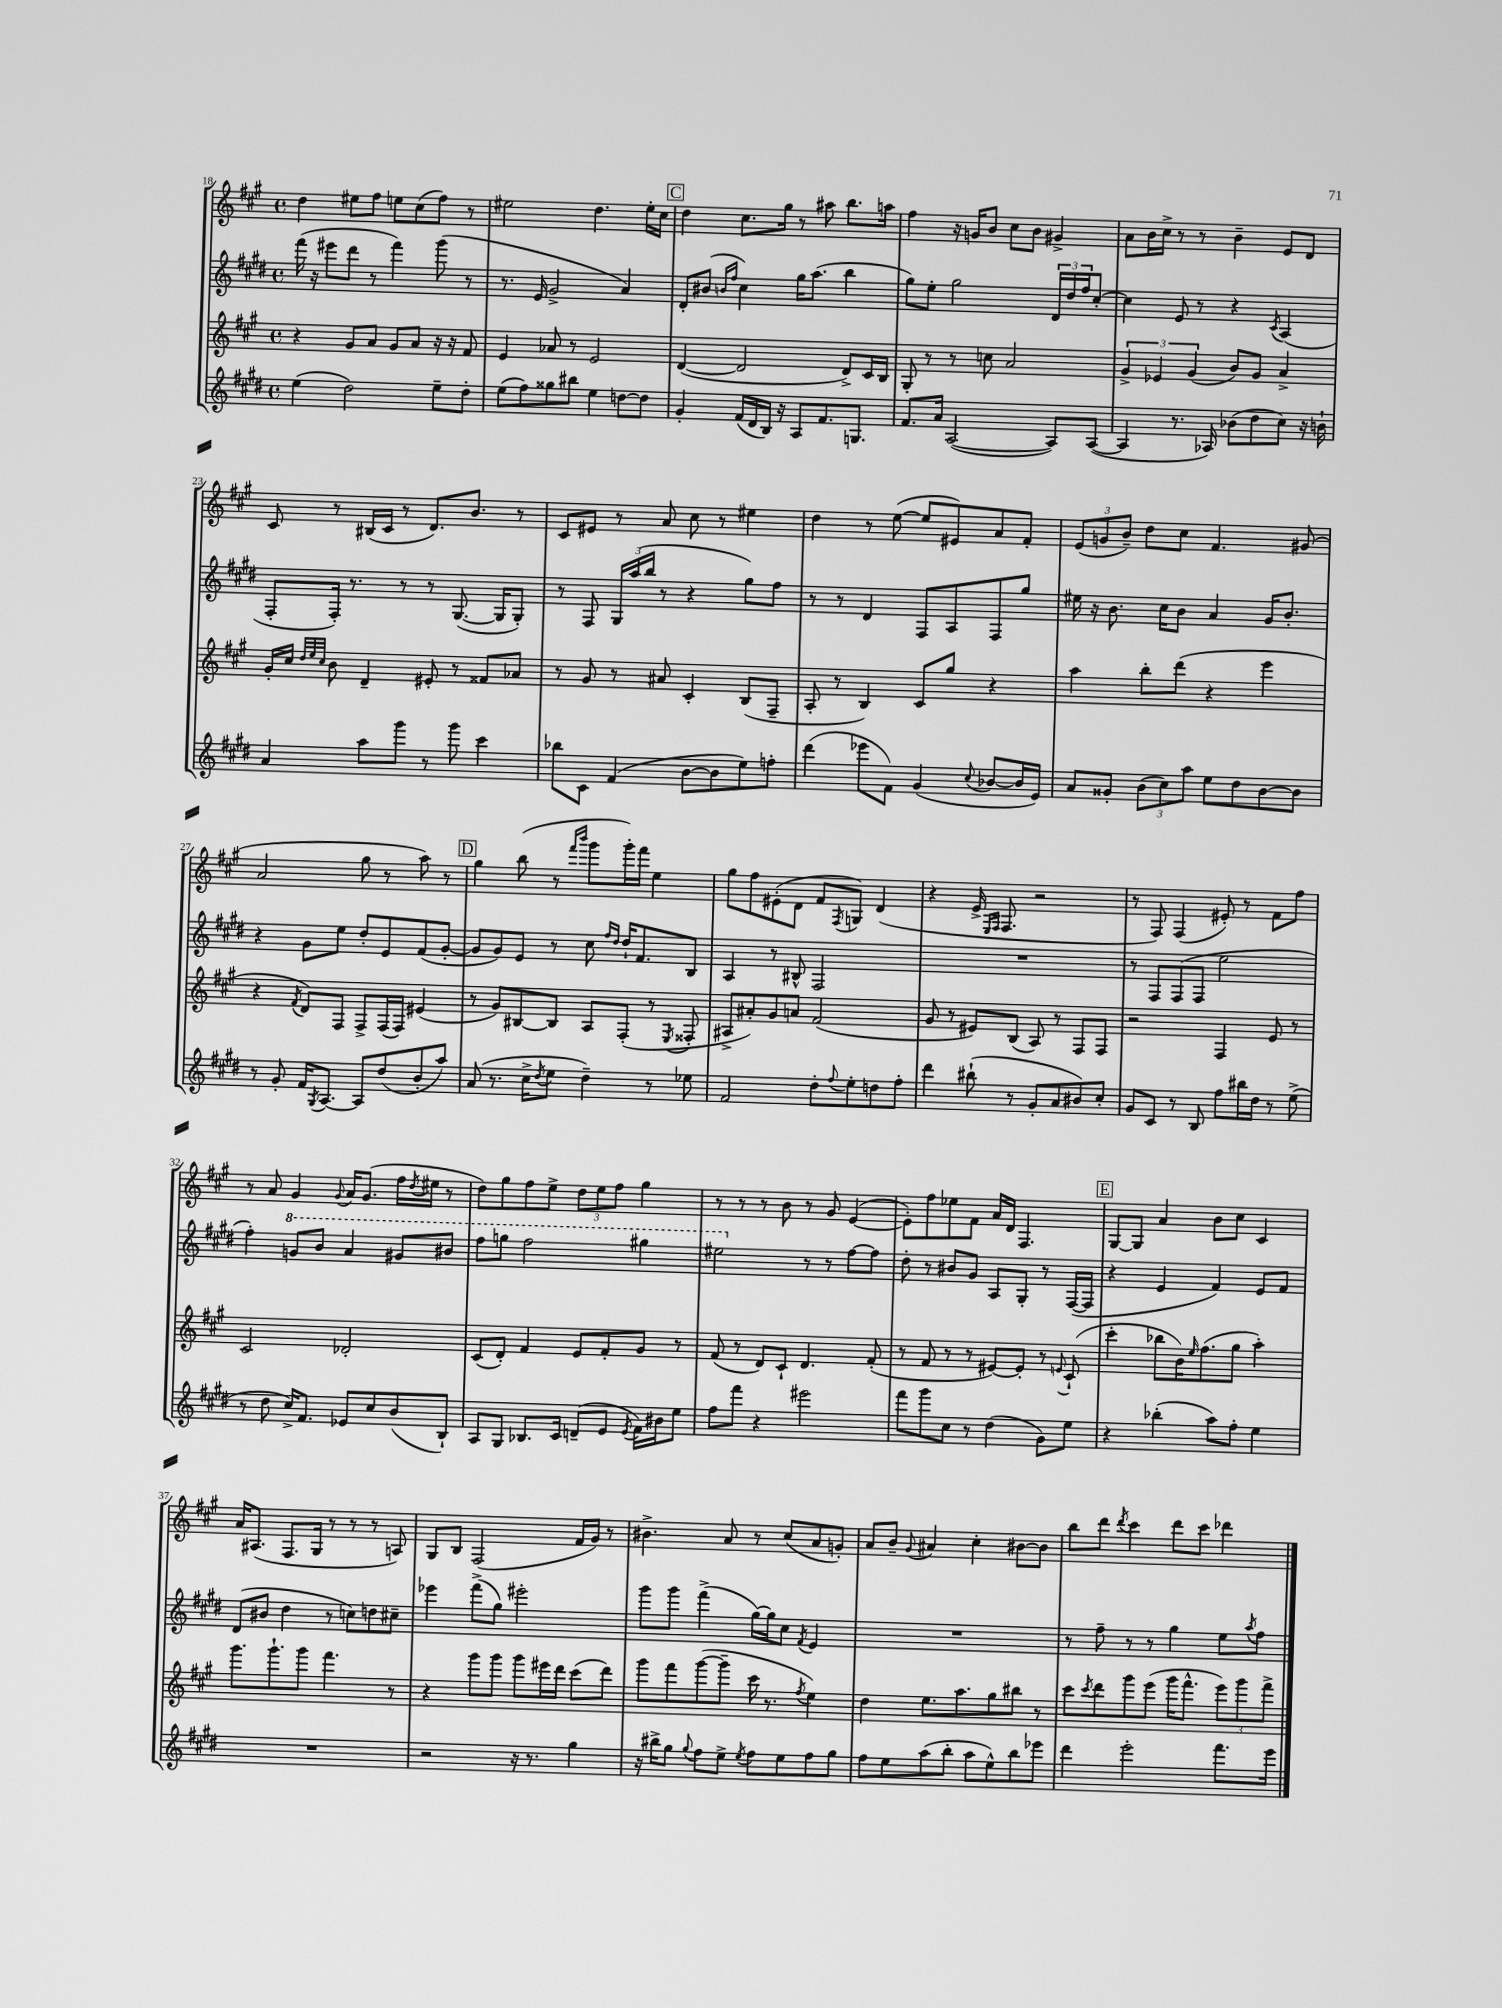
<<
\new StaffGroup <<
\new Staff = "s0" {
    \clef treble \key a \major \defaultTimeSignature \time 4/4
    d''4 eis''8 fis''8 e''8 cis''8( fis''8) r8 |
    eis''2 d''4. eis''16-. cis''16 |
    \mark \markup { \box "C" } d''4 cis''8. gis''16 r8 ais''8 b''8. a''16 |
    fis''4 r16 g'16 b'8 cis''8 b'8 gis'4-> |
    a'8 b'16 cis''16-> r8 r8 b'4-- e'8 d'8 |
    cis'8 r8 bis16( cis'16 r8 d'8.) b'8. r8 |
    cis'8 eis'8 r8 a'8 cis''8 r8 eis''4 |
    d''4 r8 e''8~( e''8 eis'8) a'8 fis'8-. |
    \tuplet 3/2 { e'8( g'8 b'8--) } d''8 cis''8 fis'4. gis'8( |
    a'2 gis''8 r8 a''8) r8 |
    \mark \markup { \box "D" } gis''4 b''8( r8 \grace { fis'''16 b'''16 } gis'''8 gis'''16-.) fis'''16 e''4 |
    gis''8 fis''8 eis'8-.( d'8 fis'8 \acciaccatura { fis8 } g8) d'4( |
    r4 e'16-> \grace { e16 fis16 } fis8. r2 |
    r8 fis8) fis4( eis'8-.) r8 fis'8 fis''8 |
    r8 a'8 gis'4 \appoggiatura { gis'8 } a'16 gis'8.( fis''16 \acciaccatura { d''8 } eis''16 r8 |
    d''8) gis''8 fis''8 e''8-> \tuplet 3/2 { d''8 e''8 fis''8 } gis''4 |
    r8 r8 r8 b'8 r8 gis'8 e'4~( |
    e'8-.) fis''8 ees''8 fis'8 a'16 d'16 fis4. |
    \mark \markup { \box "E" } gis8~ gis8 a'4 b'8 cis''8 cis'4 |
    a'16 ais8.( fis8. gis16 r8 r8 r8 a8) |
    gis8 b8 fis2( fis'16 gis'16) r8 |
    bis'4.-> a'8 r8 cis''8( a'8 g'8-.) |
    a'8 b'8-- \appoggiatura { gis'8 } ais'4 cis''4-. bis'8~ bis'8 |
    b''8 d'''8 \acciaccatura { d'''8 } cis'''4 d'''8 cis'''8 des'''4 \bar "|." |
}
\new Staff = "s1" {
    \clef treble \key e \major \defaultTimeSignature \time 4/4
    fis'''16( r16 eis'''8 dis'''8 r8 fis'''4) gis'''8( r8 |
    r8. e'16 gis'2-> a'4) |
    \mark \markup { \box "C" } dis'8-. bis'8( \grace { b'16 fis''16 } cis''4) gis''16 a''8.( b''4 |
    gis''8) e''8-. gis''2 \tuplet 3/2 { dis'16 dis''16 fis''16 } cis''8~-. |
    cis''4 e'8 r8 r4 \acciaccatura { cis'8 } a4( |
    fis8-. fis16-.) r8. r8 r8 gis8.~( gis16 gis8-.) |
    r8 fis8 \tuplet 3/2 { gis16 a''16( b''16 } r8 r4 gis''8) fis''8 |
    r8 r8 dis'4 fis8 a8 fis8 gis''8 |
    eis''16 r16 b'8. cis''16 b'8 a'4 gis'16 b'8.-. |
    r4 gis'8 e''8 dis''8-. e'8 fis'8( gis'8~-. |
    \mark \markup { \box "D" } gis'8 gis'8) e'8 r8 cis''8 \grace { fis''16 dis''16 } dis''16-! fis'8. b8 |
    a4 r8 bis8-^ fis2 |
    R1 |
    r8 fis8 fis8( fis8 e''2 |
    fis''4-.) \ottava #1 g''8 b''8 a''4 gis''8 bis''8 |
    fis'''8 g'''8 fis'''2 gis'''4 |
    eis'''2 \ottava #0 r8 r8 fis''8~ fis''8 |
    dis''8-. r8 bis'8 gis'8 a8 gis8-. r8 fis16~( fis16 |
    \mark \markup { \box "E" } r4 e'4 fis'4) e'8 fis'8 |
    dis'8( bis'8 dis''4 r8 c''8) d''8 cis''8-- |
    ees'''4 fis'''8->( gis''8) eis'''2-. |
    gis'''8 gis'''8 fis'''4->( gis''16~) gis''16 cis''8 \acciaccatura { fis'8 } e'4 |
    R1 |
    r8 fis''8-- r8 r8 gis''4 e''8 \acciaccatura { a''8 } fis''8 \bar "|." |
}
\new Staff = "s2" {
    \clef treble \key a \major \defaultTimeSignature \time 4/4
    r4 gis'8 a'8 gis'8 a'8 r16 r16 fis'8 |
    e'4 aes'8 r8 e'2 |
    \mark \markup { \box "C" } d'4~( d'2 d'8->) cis'16 b16 |
    gis8-. r8 r8 c''8 a'2 |
    \tuplet 3/2 { gis'4-> ees'4 gis'4( } b'8) gis'8 a'4-> |
    gis'16-. cis''16 \grace { d''32 e''32 cis''32 } b'8 d'4-- eis'8-. r8 fisis'8 aes'8 |
    r8 gis'8 r8 ais'8 cis'4-. b8( fis8-- |
    a8-. r8 b4) cis'8 gis''8 r4 |
    a''4 b''8-. d'''8( r4 e'''4 |
    r4 \acciaccatura { fis'8 } d'8) fis8 fis8-> fis16( fis16) eis'4( |
    \mark \markup { \box "D" } r8 gis'8) bis8~ bis8 a8 fis8-.( r8 \acciaccatura { e8 } fisis8-. |
    ais8-> ais'8-.) gis'8 a'8 fis'2( |
    gis'8 r8 eis'8) b8( a8) r8 fis8 fis8 |
    r2 fis4 e'8 r8 |
    cis'2 des'2-. |
    cis'8( d'8-.) fis'4 e'8 fis'8-. gis'8 r8 |
    fis'8( r8 d'8) cis'8-! d'4. fis'8-.( |
    r8 fis'8 r8 r8 eis'8~) eis'8-. r8 \appoggiatura { e'8 } cis'8-!( |
    \mark \markup { \box "E" } cis'''4-. bes''8 b'16) \grace { e''16 } fis''8.( gis''8 a''4-.) |
    gis'''8. gis'''8.-! gis'''8 fis'''4. r8 |
    r4 gis'''8 gis'''8 gis'''8 eis'''16 d'''16 cis'''8( d'''8) |
    gis'''8 fis'''8 gis'''8~( gis'''8-- cis'''16 r8. \acciaccatura { fis''8 } e''4) |
    d''4 e''8. a''8. gis''8 bis''8 r8 |
    cis'''8 \acciaccatura { cis'''8 } d'''8 gis'''8 e'''8( gis'''16 fis'''8.-^ \tuplet 3/2 { e'''8) gis'''8 fis'''8-> } \bar "|." |
}
\new Staff = "s3" {
    \clef treble \key e \major \defaultTimeSignature \time 4/4
    e''4( dis''2) e''8-- dis''8-. |
    e''8( fis''8) gisis''8 bis''8 e''4 d''8~ d''8 |
    \mark \markup { \box "C" } gis'4-. fis'16( dis'16 b16) r16 a8 fis'8. g8. |
    fis'8. a'16 a2~( a8) a8~( |
    a4 r8. aes16) bes'8( dis''8 cis''8) r16 b'16-! |
    a'4 a''8 gis'''8 r8 gis'''8 cis'''4 |
    bes''8 cis'8 fis'4( b'8~ b'8 e''8) f''8-. |
    dis'''4( ees'''8 fis'8) gis'4( \appoggiatura { cis''8 } bes'8~ bes'16 e'16) |
    a'8 gisis'8-. \tuplet 3/2 { b'8( cis''8) a''8 } e''8 dis''8 b'8~ b'8 |
    r8 gis'8-. fis'16 \acciaccatura { gis8 } a8.~ a8 dis''8( b'8-. a''8) |
    \mark \markup { \box "D" } a'8( r8. cis''16-> \acciaccatura { dis''8 } e''8 dis''4--) r8 ees''8 |
    fis'2 dis''8-. \appoggiatura { fis''8 } e''8-. d''8 fis''8-. |
    dis'''4 bis''8-!( r8 gis'8-. a'8 bis'8) cis''8-. |
    gis'8 cis'8 r8 b8 fis''8 bis''16 dis''16 r8 e''8->( |
    r8 dis''8 cis''16->) fis'8. ees'8 cis''8 b'8( b8-!) |
    a8 gis8 bes8. cis'16 d'8--( e'8 \acciaccatura { e'8 } fis'16) bis'16 e''8 |
    fis''8 fis'''8 r4 eis'''2 |
    fis'''8 gis'''8 cis''8 r8 dis''4( gis'8) e''8 |
    \mark \markup { \box "E" } r4 bes''4-.( a''8) fis''8-. e''4 |
    R1 |
    r2 r16 r8. gis''4 |
    r16 bis''16-> gis''8 \appoggiatura { gis''8 } fis''8 e''8-> \acciaccatura { e''8 } fis''8 e''8 fis''8 gis''8 |
    fis''8 e''8 a''8( b''8-. a''8 e''8-^) b''8 ees'''8 |
    dis'''4 e'''2-. fis'''8. e'''16 \bar "|." |
}
>>
>>
\layout { \context { \Score currentBarNumber = #18 } }
